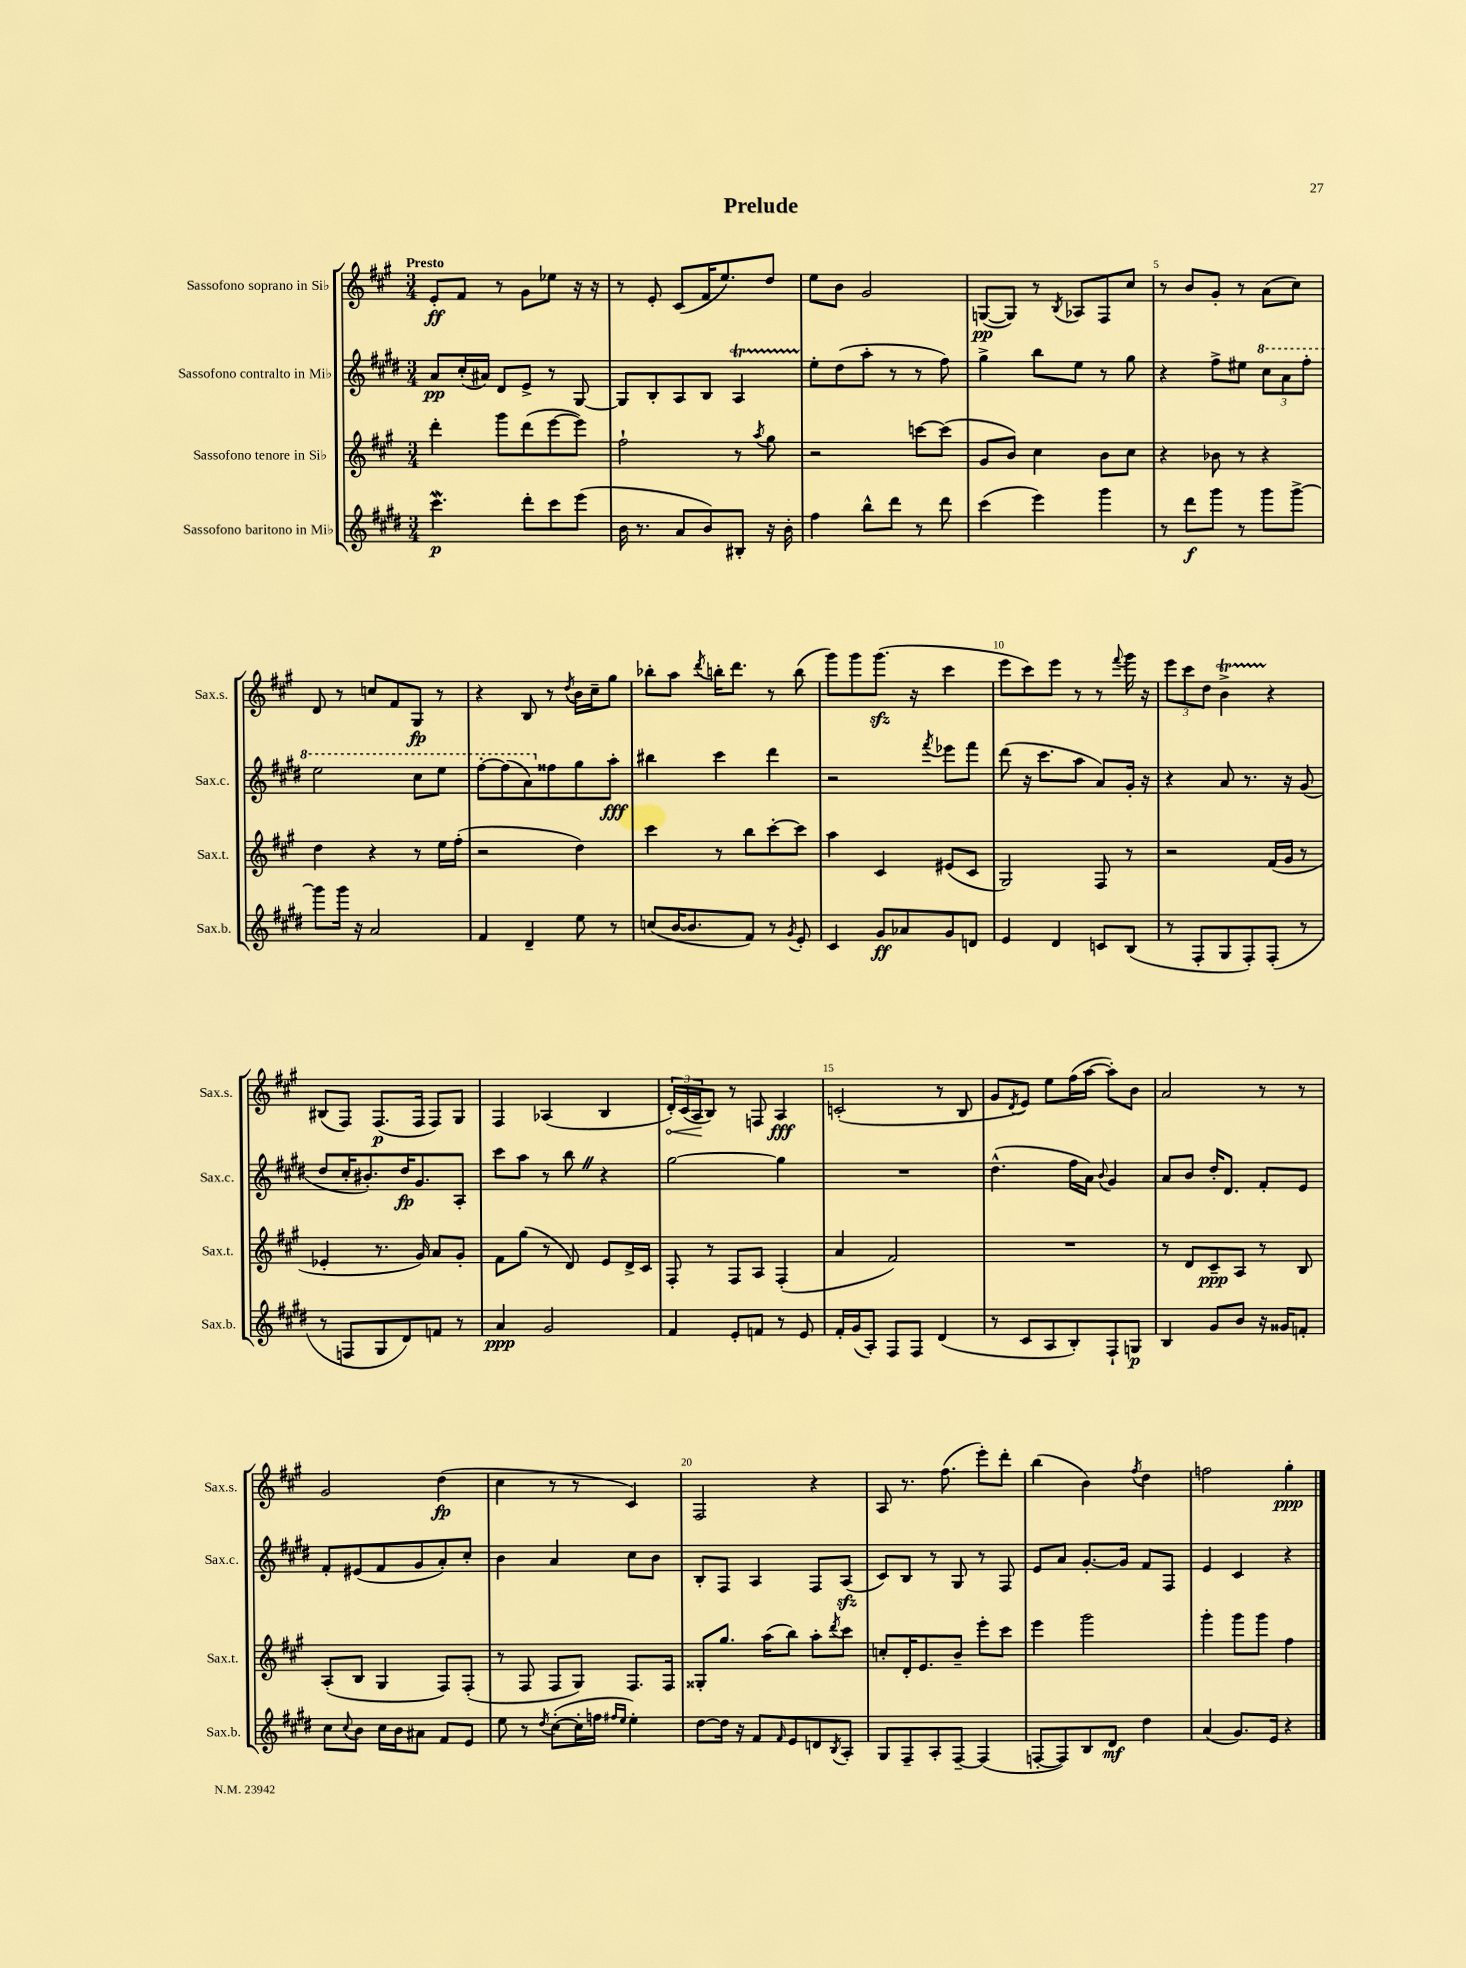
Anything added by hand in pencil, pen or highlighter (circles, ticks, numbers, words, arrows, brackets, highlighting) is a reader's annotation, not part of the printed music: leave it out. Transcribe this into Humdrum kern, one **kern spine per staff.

**kern	**dynam	**kern	**dynam	**kern	**dynam	**kern	**dynam
*part4	*part4	*part3	*part3	*part2	*part2	*part1	*part1
*staff4	*staff4	*staff3	*staff3	*staff2	*staff2	*staff1	*staff1
*I"Sassofono baritono in Mi♭	*	*I"Sassofono tenore in Si♭	*	*I"Sassofono contralto in Mi♭	*	*I"Sassofono soprano in Si♭	*
*I'Sax.b.	*	*I'Sax.t.	*	*I'Sax.c.	*	*I'Sax.s.	*
*clefG2	*	*clefG2	*	*clefG2	*	*clefG2	*
*k[f#c#g#d#]	*	*k[f#c#g#]	*	*k[f#c#g#d#]	*	*k[f#c#g#]	*
*M3/4	*	*M3/4	*	*M3/4	*	*M3/4	*
=1	=1	=1	=1	=1	=1	=1	=1
!	!	!	!	!	!	!LO:TX:a:B:t=Presto	!
4.ccc#W\	p	4ddd'\	.	8a/L	pp	8e'/L	ff
.	.	.	.	(16cc#'/L	.	8f#/J	.
.	.	.	.	16a#X/JJ)	.	.	.
.	.	8ggg#\L	.	8d#/L	.	8r	.
8ddd#'\L	.	(8ddd\	.	8e^/J	.	8g#\L	.
8ccc#\	.	[8eee\	.	8r	.	8ee-X\J	.
(8eee\J	.	8eee\J])	.	[8G#/	.	16r	.
.	.	.	.	.	.	16r	.
=2	=2	=2	=2	=2	=2	=2	=2
16b\	.	2ff#`\	.	8G#/L]	.	8r	.
8.r	.	.	.	.	.	.	.
.	.	.	.	8B'/	.	8e'/	.
8a/L	.	.	.	8A/	.	(8c#/L	.
8b/)	.	.	.	8B/J	.	16f#/K	.
.	.	.	.	.	.	8.ee/)	.
8B#X'/J	.	8r	.	4AT/	.	.	.
.	.	8qaa/	.	.	.	.	.
16r	.	8gg#\	.	.	.	8dd/J	.
16b'\	.	.	.	.	.	.	.
=3	=3	=3	=3	=3	=3	=3	=3
4ff#\	.	2r	.	8ee'\L	.	8ee\L	.
.	.	.	.	(8dd#\	.	8b\J	.
8bb^^\L	.	.	.	8aa'\J	.	2g#/	.
8ddd#\J	.	.	.	8r	.	.	.
8r	.	[8cccn\L	.	8r	.	.	.
8ddd#\	.	(8ccc\J]	.	8ff#\)	.	.	.
=4	=4	=4	=4	=4	=4	=4	=4
(4ccc#\	.	8g#/L	.	4gg#^\	.	([8Gn/L	pp
.	.	8b/J)	.	.	.	8G/J])	.
4eee\)	.	4cc#\	.	8bb\L	.	8r	.
.	.	.	.	.	.	8qB/	.
.	.	.	.	8ee\J	.	8A-X/L	.
4ggg#\	.	8b\L	.	8r	.	8F#/	.
.	.	8cc#\J	.	8gg#\	.	8cc#/J	.
=5	=5	=5	=5	=5	=5	=5	=5
8r	.	4r	.	4r	.	8r	.
8ddd#\L	f	.	.	.	.	8b/L	.
8ggg#\J	.	8b-X\	.	8ff#^\L	.	8g#'/J	.
8r	.	8r	.	8ee#X\J	.	8r	.
*	*	*	*	*8va	*	*	*
8ggg#\L	.	4r	.	12ccc#\L	.	(8a\L	.
.	.	.	.	12aa\	.	.	.
[8ggg#^\J	.	.	.	.	.	8cc#\J)	.
.	.	.	.	12fff#'\J	.	.	.
!!LO:LB:g=z
=6	=6	=6	=6	=6	=6	=6	=6
8ggg#\L]	.	4dd\	.	2eee\	.	8d/	.
16ggg#\Jk	.	.	.	.	.	8r	.
16r	.	.	.	.	.	.	.
2a/	.	4r	.	.	.	8ccn/L	.
.	.	.	.	.	.	8f#/	.
.	.	8r	.	8ccc#\L	.	8G#/J	fp
.	.	16ee\LL	.	8eee\J	.	8r	.
.	.	(16ff#'\JJ	.	.	.	.	.
=7	=7	=7	=7	=7	=7	=7	=7
4f#/	.	2r	.	[8fff#'\L	.	4r	.
.	.	.	.	(8fff#\]	.	.	.
4d#~/	.	.	.	8aa\)	.	8B/	.
*	*	*	*	*X8va	*	*	*
.	.	.	.	8ff##X\	.	8r	.
.	.	.	.	.	.	8qdd/	.
8ee\	.	4dd\)	.	8gg#\	.	16b\LL	.
.	.	.	.	.	.	16cc#~\J	.
8r	.	.	.	8aa'\J	fff	8gg#\J	.
=8	=8	=8	=8	=8	=8	=8	=8
(8ccn/L	.	4ccc#\	.	4bb#X\	.	8bb-X'\L	.
[16b/K	.	.	.	.	.	8aa\J	.
8.b/]	.	.	.	.	.	.	.
.	.	.	.	.	.	8qddd/	.
.	.	8r	.	4ccc#\	.	16bbn'\KL	.
.	.	.	.	.	.	8.ddd\J	.
8f#/J)	.	8bb\L	.	.	.	.	.
8r	.	[8ccc#'\	.	4ddd#\	.	8r	.
8qg#/	.	.	.	.	.	.	.
8e'/	.	8ccc#\J]	.	.	.	(8bb\	.
=9	=9	=9	=9	=9	=9	=9	=9
4c#/	.	4aa\	.	2r	.	8ggg#\L)	.
.	.	.	.	.	.	8ggg#\	.
8g#/L	ff	4c#/	.	.	.	(8.ggg#zz\J	.
8a-X/	.	.	.	.	.	.	.
.	.	.	.	.	.	16r	.
.	.	.	.	8qfff#/	.	.	.
8g#/	.	(8e#X/L	.	8eee-X\L	.	4ccc#\	.
8dn/J	.	8c#/J	.	8fff#\J	.	.	.
=10	=10	=10	=10	=10	=10	=10	=10
4e/	.	2G#/)	.	(8ddd#\	.	8eee\L	.
.	.	.	.	16r	.	8ccc#\)	.
.	.	.	.	8.ccc#\L	.	.	.
4d#/	.	.	.	.	.	8eee\J	.
.	.	.	.	8aa\J	.	8r	.
8cn/L	.	8F#/	.	8a/L)	.	8r	.
.	.	.	.	.	.	8qqfff#/	.
(8B/J	.	8r	.	16g#'/Jk	.	16ggg#\	.
.	.	.	.	16r	.	16r	.
=11	=11	=11	=11	=11	=11	=11	=11
8r	.	2r	.	4r	.	12eee\L	.
.	.	.	.	.	.	12ccc#\	.
8F#'/L	.	.	.	.	.	.	.
.	.	.	.	.	.	12dd\J	.
8G#/	.	.	.	8a/	.	4bT^\	.
8F#'/)	.	.	.	8.r	.	.	.
(8F#'/J	.	(16f#/LL	.	.	.	4r	.
.	.	16g#/JJ	.	16r	.	.	.
8r	.	8r	.	(8g#/	.	.	.
!!LO:LB:g=z
=12	=12	=12	=12	=12	=12	=12	=12
8r	.	4e-X'/	.	8dd#/L	.	(8B#X/L	.
8Fn/L	.	.	.	16cc#'/K	.	8F#/J)	.
.	.	.	.	8.b#X'/)	.	.	.
8G#/	.	8.r	.	.	.	(8.F#/L	p
8d#/)	.	.	.	16dd#/K	fp	.	.
.	.	16g#/)	.	8.g#/	.	16F#/Jk	.
8fn/J	.	8a/L	.	.	.	8F#/L)	.
8r	.	8g#'/J	.	8A'/J	.	8G#/J	.
=13	=13	=13	=13	=13	=13	=13	=13
4a/	ppp	8f#\L	.	8ccc#\L	.	4F#/	.
.	.	(8gg#\J	.	8aa\J	.	.	.
2g#/	.	8r	.	8r	.	(4A-X/	.
.	.	8d/)	.	8bbZ\	.	.	.
.	.	8e/L	.	4r	.	4B/	.
.	.	16d^/L	.	.	.	.	.
.	.	16c#/JJ	.	.	.	.	.
=14	=14	=14	=14	=14	=14	=14	=14
!	!	!	!	!	!	!	!LO:HP:b
4f#/	.	8F#'/	.	[2gg#\	.	24d'/LL)	<
.	.	.	.	.	.	(24c#/	.
.	.	.	.	.	.	24A/J	.
.	.	8r	.	.	.	8B/J)	[
8e'/L	.	8F#/L	.	.	.	8r	.
8fn/J	.	8A/J	.	.	.	8Fn/	.
8r	.	(4F#'/	.	4gg#\]	.	4A/	fff
8e/	.	.	.	.	.	.	.
=15	=15	=15	=15	=15	=15	=15	=15
16f#'/LL	.	4a/	.	2.r	.	(2cn'/	.
(16g#/J	.	.	.	.	.	.	.
8A'/J)	.	.	.	.	.	.	.
8F#/L	.	2f#/)	.	.	.	.	.
8F#/J	.	.	.	.	.	.	.
(4d#/	.	.	.	.	.	8r	.
.	.	.	.	.	.	8B/	.
=16	=16	=16	=16	=16	=16	=16	=16
8r	.	2.r	.	(4.dd#^^\	.	8g#/L	.
.	.	.	.	.	.	8qd/	.
8c#/L	.	.	.	.	.	8e/J)	.
8A/	.	.	.	.	.	8ee\L	.
8B'/)	.	.	.	16ff#\LL	.	(16ff#\L	.
.	.	.	.	16a\JJ)	.	[16aa\JJ	.
.	.	.	.	8qqb/	.	.	.
8F#`/	.	.	.	4g#/	.	8aa'\L])	.
8Gn/J	p	.	.	.	.	8b\J	.
=17	=17	=17	=17	=17	=17	=17	=17
4B/	.	8r	.	8a/L	.	2a/	.
.	.	8d/L	.	8b/J	.	.	.
8g#/L	.	8c#~/	ppp	16dd#'/KL	.	.	.
.	.	.	.	8.d#/J	.	.	.
8b/J	.	8A/J	.	.	.	.	.
16r	.	8r	.	8f#'/L	.	8r	.
16g##X/KL	.	.	.	.	.	.	.
8fn'/J	.	8B/	.	8e/J	.	8r	.
!!LO:LB:g=z
=18	=18	=18	=18	=18	=18	=18	=18
8cc#\L	.	(8A'/L	.	8f#'/L	.	2g#/	.
8qqcc#/	.	.	.	.	.	.	.
8b\J	.	8B/J	.	(8e#X/	.	.	.
16cc#\LL	.	4G#/	.	8f#/	.	.	.
16b\J	.	.	.	.	.	.	.
8a#X\J	.	.	.	8g#/	.	.	.
8f#/L	.	8F#/L)	.	8a'/)	.	(4dd\	fp
8e/J	.	(8F#'/J	.	8cc#'/J	.	.	.
=19	=19	=19	=19	=19	=19	=19	=19
8ee\	.	8r	.	4b\	.	4cc#\	.
8r	.	8F#/	.	.	.	.	.
8qdd#/	.	.	.	.	.	.	.
([8cc#'\L	.	8F#/L	.	4a/	.	8r	.
16cc#'\L]	.	8G#/J)	.	.	.	8r	.
16ffn\JJ	.	.	.	.	.	.	.
16qqff#X/LL	.	.	.	.	.	.	.
16qqee/JJ	.	.	.	.	.	.	.
4ee'\)	.	8.F#/L	.	8cc#\L	.	4c#/)	.
.	.	.	.	8b\J	.	.	.
.	.	16F#/Jk	.	.	.	.	.
=20	=20	=20	=20	=20	=20	=20	=20
[8dd#\L	.	8G##X'/L	.	8B'/L	.	2F#/	.
16dd#\Jk]	.	8.gg#/J	.	8F#/J	.	.	.
16r	.	.	.	.	.	.	.
8f#/L	.	.	.	4A/	.	.	.
.	.	(16aa\KL	.	.	.	.	.
16qqf#/	.	.	.	.	.	.	.
8e/	.	8bb\J)	.	.	.	.	.
8dn/	.	8aa'\L	.	8F#/L	.	4r	.
8qB/	.	8qddd/	.	.	.	.	.
8A'/J	.	8ccc#\J	.	(8Azz/J	.	.	.
=21	=21	=21	=21	=21	=21	=21	=21
8G#/L	.	8ccn'/L	.	8c#/L)	.	8A/	.
8F#~/	.	16d'/K	.	8B/J	.	8.r	.
.	.	8.e/	.	.	.	.	.
8A'/	.	.	.	8r	.	.	.
.	.	.	.	.	.	(8.ff#\	.
[8F#~/J	.	8b~/J	.	8G#/	.	.	.
(4F#/]	.	8eee'\L	.	8r	.	8eee'\L)	.
.	.	8ccc#\J	.	8F#/	.	8ddd'\J	.
=22	=22	=22	=22	=22	=22	=22	=22
[8Fn'/L	.	4eee\	.	8e/L	.	(4bb\	.
8F/])	.	.	.	8a/J	.	.	.
8B/	.	2ggg#\	.	[8.g#'/L	.	4b\)	.
8d#/J	mf	.	.	.	.	.	.
.	.	.	.	16g#/Jk]	.	.	.
.	.	.	.	.	.	8qff#/	.
4dd#\	.	.	.	8f#/L	.	4dd\	.
.	.	.	.	8F#/J	.	.	.
=23	=23	=23	=23	=23	=23	=23	=23
(4a/	.	4ggg#'\	.	4e/	.	2ffn\	.
8.g#/L)	.	8ggg#\L	.	4c#/	.	.	.
.	.	8ggg#\J	.	.	.	.	.
16e/Jk	.	.	.	.	.	.	.
4r	.	4ff#\	.	4r	.	4gg#'\	ppp
==	==	==	==	==	==	==	==
*-	*-	*-	*-	*-	*-	*-	*-
